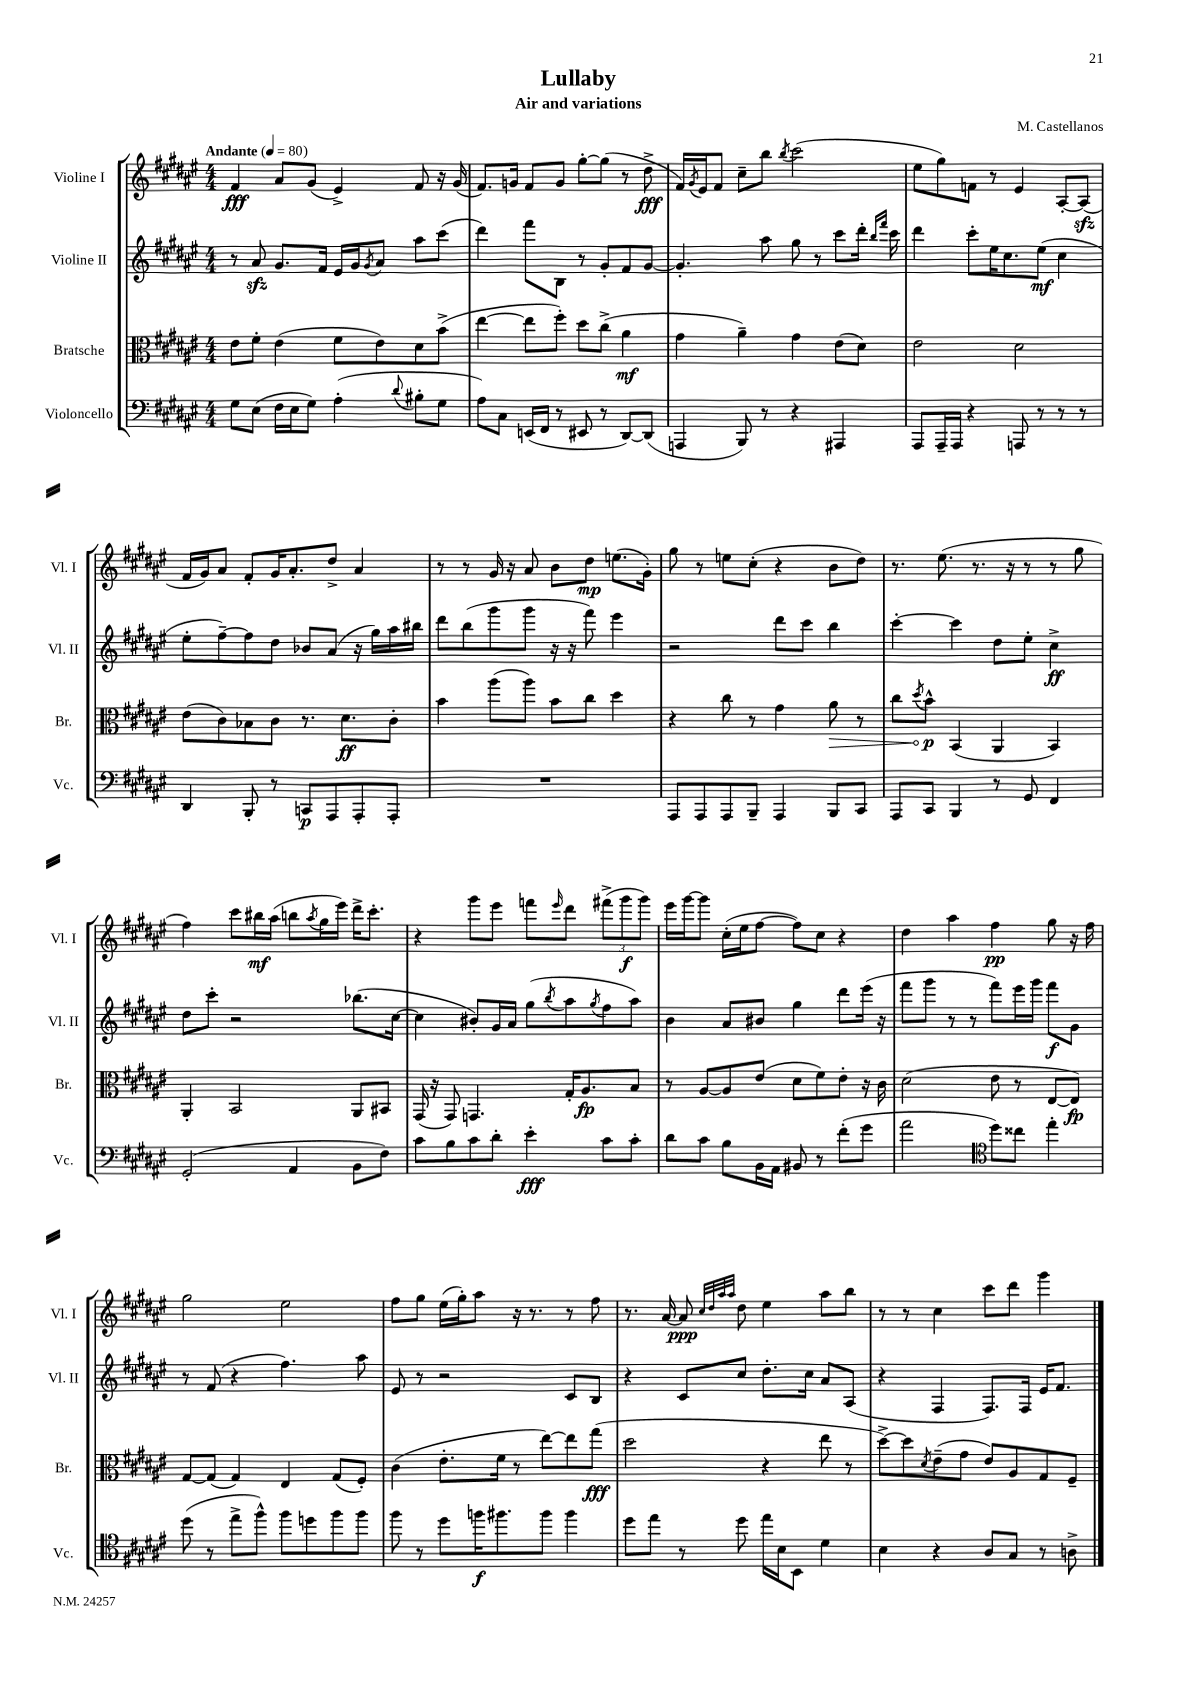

**kern	**kern	**kern	**kern
*staff4	*staff3	*staff2	*staff1
*clefF4	*clefC3	*clefG2	*clefG2
*k[f#c#g#d#a#e#]	*k[f#c#g#d#a#e#]	*k[f#c#g#d#a#e#]	*k[f#c#g#d#a#e#]
*M4/4	*M4/4	*M4/4	*M4/4
*MM80	*MM80	*MM80	*MM80
8G#\L	8e#\L	8r	4f#/
(8E#\J	8f#'\J	8a#/	.
16F#\LL	(4e#\	8.g#/L	8a#/L
16E#\J	.	.	.
8G#\J)	.	.	(8g#/J
.	.	16f#/Jk	.
(4A#'\	8f#\L	16e#/LL	4e#^/)
.	.	16g#/J	.
.	.	8qg#/	.
.	8e#\)	8a#/J	.
8qqd#/	.	.	.
8B#'\L	8d#\	8aa#\L	8f#/
8G#\J	(8b^\J	(8ccc#\J	16r
.	.	.	(16g#/
=	=	=	=
8A#\L)	[4ee#\	4ddd#\)	8.f#/L)
8C#\J	.	.	.
.	.	.	16g/Jk
(16EE/LL	8ee#\]L	8fff#\L	8f#/L
16FF#/JJ	.	.	.
8r	8ff#'\J)	8B\J	8g/J
8EE#/	8dd#\L	8r	[8gg#'\L
8r	(8cc#^\J	8g#'/L	(8gg#\]J
[8DD#/L)	4a#\	8f#/	8r
(8DD#/]J	.	[8g#/J	8dd#^\
=	=	=	=
4AAA/	4g#\	4.g#'/]	16f#/LL)
.	.	.	8qg#/
.	.	.	16e#/J
.	.	.	8f#/J
8BBB/)	4a#~\)	.	8cc#~\L
8r	.	8aa#\	8bb\J
.	.	.	8qbb/
4r	4g#\	8gg#\	(2ccc#\
.	.	8r	.
4AAA#/	(8e#\L	8ccc#\L	.
.	8d#\J)	16ddd#'\Jk	.
.	.	16qqbb/LL	.
.	.	16qqfff#/JJ	.
.	.	16ccc#\	.
=	=	=	=
8AAA#/L	2e#\	4ddd#\	8ee#\L
16AAA#~/L	.	.	8gg#\)
16AAA#/JJ	.	.	.
4r	.	8ccc#'\L	8f\J
.	.	16ee#\K	8r
.	.	8.cc#\	.
8AAA/	2d#\	.	4e#/
8r	.	(8ee#\J	.
8r	.	4cc#\	[8A#'/L
8r	.	.	(8A#/]J
=	=	=	=
4DD#/	(8e#\L	8ee#'\L	16f#/LL
.	.	.	16g#/J)
.	8c#\)	[8ff#~\)	8a#/J
8BBB'/	8B-\	8ff#\]	8f#'/L
8r	8c#\J	8dd#\J	16g#/K
.	.	.	8.a#'/
8CC/L	8.r	8b-/L	.
8AAA#/	.	(8a#/J	8dd#^/J
.	8.d#\L	.	.
8AAA#'/	.	16r	4a#/
.	.	16gg#\LL)	.
8AAA#'/J	8c#'\J	16aa#\	.
.	.	16bb#\JJ	.
=	=	=	=
1r	4b\	8ddd#\L	8r
.	.	(8bb\	8r
.	(8aa#\L	8ggg#\	16g#/
.	.	.	16r
.	8aa#\J)	8ggg#\J	8a#/
.	8b\L	16r	8b\L
.	.	16r	.
.	8cc#\J	8fff#\)	8dd#\J
.	4dd#\	4eee#\	(8.ee\L
.	.	.	16g#'\Jk)
=	=	=	=
8AAA#/L	4r	2r	8gg#\
8AAA#/	.	.	8r
8AAA#/	8cc#\	.	8ee\L
8BBB~/J	8r	.	(8cc#'\J
4AAA#/	4g#\	8ddd#\L	4r
.	.	8ccc#\J	.
8BBB/L	8a#\	4bb\	8b\L
8CC#/J	8r	.	8dd#\J)
=	=	=	=
8AAA#/L	8cc#\L	[4ccc#'\	8.r
.	8qdd#/	.	.
8CC#/J	8b^^\J	.	.
.	.	.	(8.ee#\
4BBB/	(4BB/	4ccc#\]	.
.	.	.	8.r
8r	4AA#/	8dd#\L	.
.	.	.	16r
8GG#/	.	8ee#'\J	8r
4FF#/	4BB/)	4cc#^\	8r
.	.	.	8gg#\
=	=	=	=
(2GG#'/	4AA#'/	8dd#\L	4ff#\)
.	.	8ccc#'\J	.
.	2BB/	2r	8ccc#\L
.	.	.	16bb#\L
.	.	.	(16aa#\JJ
4AA#/	.	.	8bb\L
.	.	.	8qaa#/
.	.	.	16gg#\L
.	.	.	16eee#\JJ)
8BB\L	8AA#/L	(8.bb-\L	16ddd#^\LK
.	.	.	8.ccc#'\J
8F#\J)	8BB#/J	.	.
.	.	[16cc#\Jk	.
=	=	=	=
8c#\L	(16GG#/	4cc#\]	4r
.	16r	.	.
8B\	8GG#/)	.	.
8c#\	4.GG/	8b#'/L)	8ggg#\L
8d#'\J	.	16g#/L	8eee#\J
.	.	16a#/JJ	.
4e#'\	.	(8gg#\L	8fff\L
.	.	8qbb/	16qqeee#/
.	16G#'/LK	8aa#\	8ddd#\J
.	8.A#/	.	.
.	.	8qgg#/	.
8c#\L	.	8ff#\	(12fff#^\L
.	.	.	12ggg#\
8c#'\J	8B/J	8aa#\J)	.
.	.	.	12ggg#\J)
=	=	=	=
8d#\L	8r	4b\	16eee#\LL
.	.	.	[16ggg#\J
8c#\J	[8A#/L	.	8ggg#\]J
8B\L	8A#/]	8a#/L	(16cc#'\LL
.	.	.	16ee#\J
16BB\L	(8e#/J	8b#/J	[8ff#\J
16AA#\JJ	.	.	.
8BB#/	8d#\L	4gg#\	8ff#\]L)
8r	8f#\)	.	8cc#\J
(8f#'\L	8e#'\J	8ddd#\L	4r
8g#\J	16r	(16eee#\Jk	.
.	16c#\	16r	.
=	=	=	=
2a#\	(2d#\	8fff#\L	4dd#\
.	.	8ggg#\J	.
.	.	8r	4aa#\
.	.	8r	.
*clefC4	*	*	*
8dd#\L)	8e#\	8fff#\L)	4ff#\
8cc##\J	8r	16eee#\L	.
.	.	16ggg#\JJ	.
4ee#'\	[8E#/L	8fff#\L	8gg#\
.	8E#/]J)	8g#\J	16r
.	.	.	16ff#\
=	=	=	=
(8dd#\	[8G#/L	8r	2gg#\
8r	(8G#/]J	(8f#/	.
8ee#^\L	4G#/)	4r	.
8ff#^^\J)	.	.	.
8ff#\L	4E#/	4.ff#\)	2ee#\
8dd\	.	.	.
8ff#\	(8G#/L	.	.
8ff#\J	8F#'/J)	8aa#\	.
=	=	=	=
8ff#\	(4c#\	8e#/	8ff#\L
8r	.	8r	8gg#\J
8dd#\L	8.e#'\L	2r	(16ee#\LL
.	.	.	16gg#'\J)
16ff\K	.	.	8aa#\J
8.ff#\	16f#\Jk	.	.
.	8r	.	16r
.	.	.	8.r
8ff#\J	[8ee#\L)	.	.
4ff#\	8ee#\]	8c#/L	8r
.	(8gg#\J	8B/J	8ff#\
=	=	=	=
8dd#\L	2dd#\	4r	8.r
8ee#\J	.	.	.
.	.	.	[16a#/
8r	.	8c#/L	8a#/]
.	.	.	32qqcc#/LLL
.	.	.	32qqdd#/
.	.	.	32qqaa#/
.	.	.	32qqaa#/JJJ
8dd#\	.	8cc#/J	8dd#\
16ee#\LL	4r	8.dd#'\L	4ee#\
16B\J	.	.	.
8BB\J	.	.	.
.	.	16cc#\Jk	.
4d#\	8ee#\	8a#/L	8aa#\L
.	8r	(8A#/J	8bb\J
=	=	=	=
4B\	[8dd#^\L)	4r	8r
.	8dd#\]	.	8r
.	8qd#/	.	.
4r	(8e#~\	4F#/	4cc#\
.	8g#\J	.	.
8A#/L	8e#/L)	8.F#/L)	8ccc#\L
8G#/J	8A#/	.	8ddd#\J
.	.	16F#/Jk	.
8r	8G#/	16e#/LK	4ggg#\
.	.	8.f#/J	.
8A^\	8F#~/J	.	.
==	==	==	==
*-	*-	*-	*-
